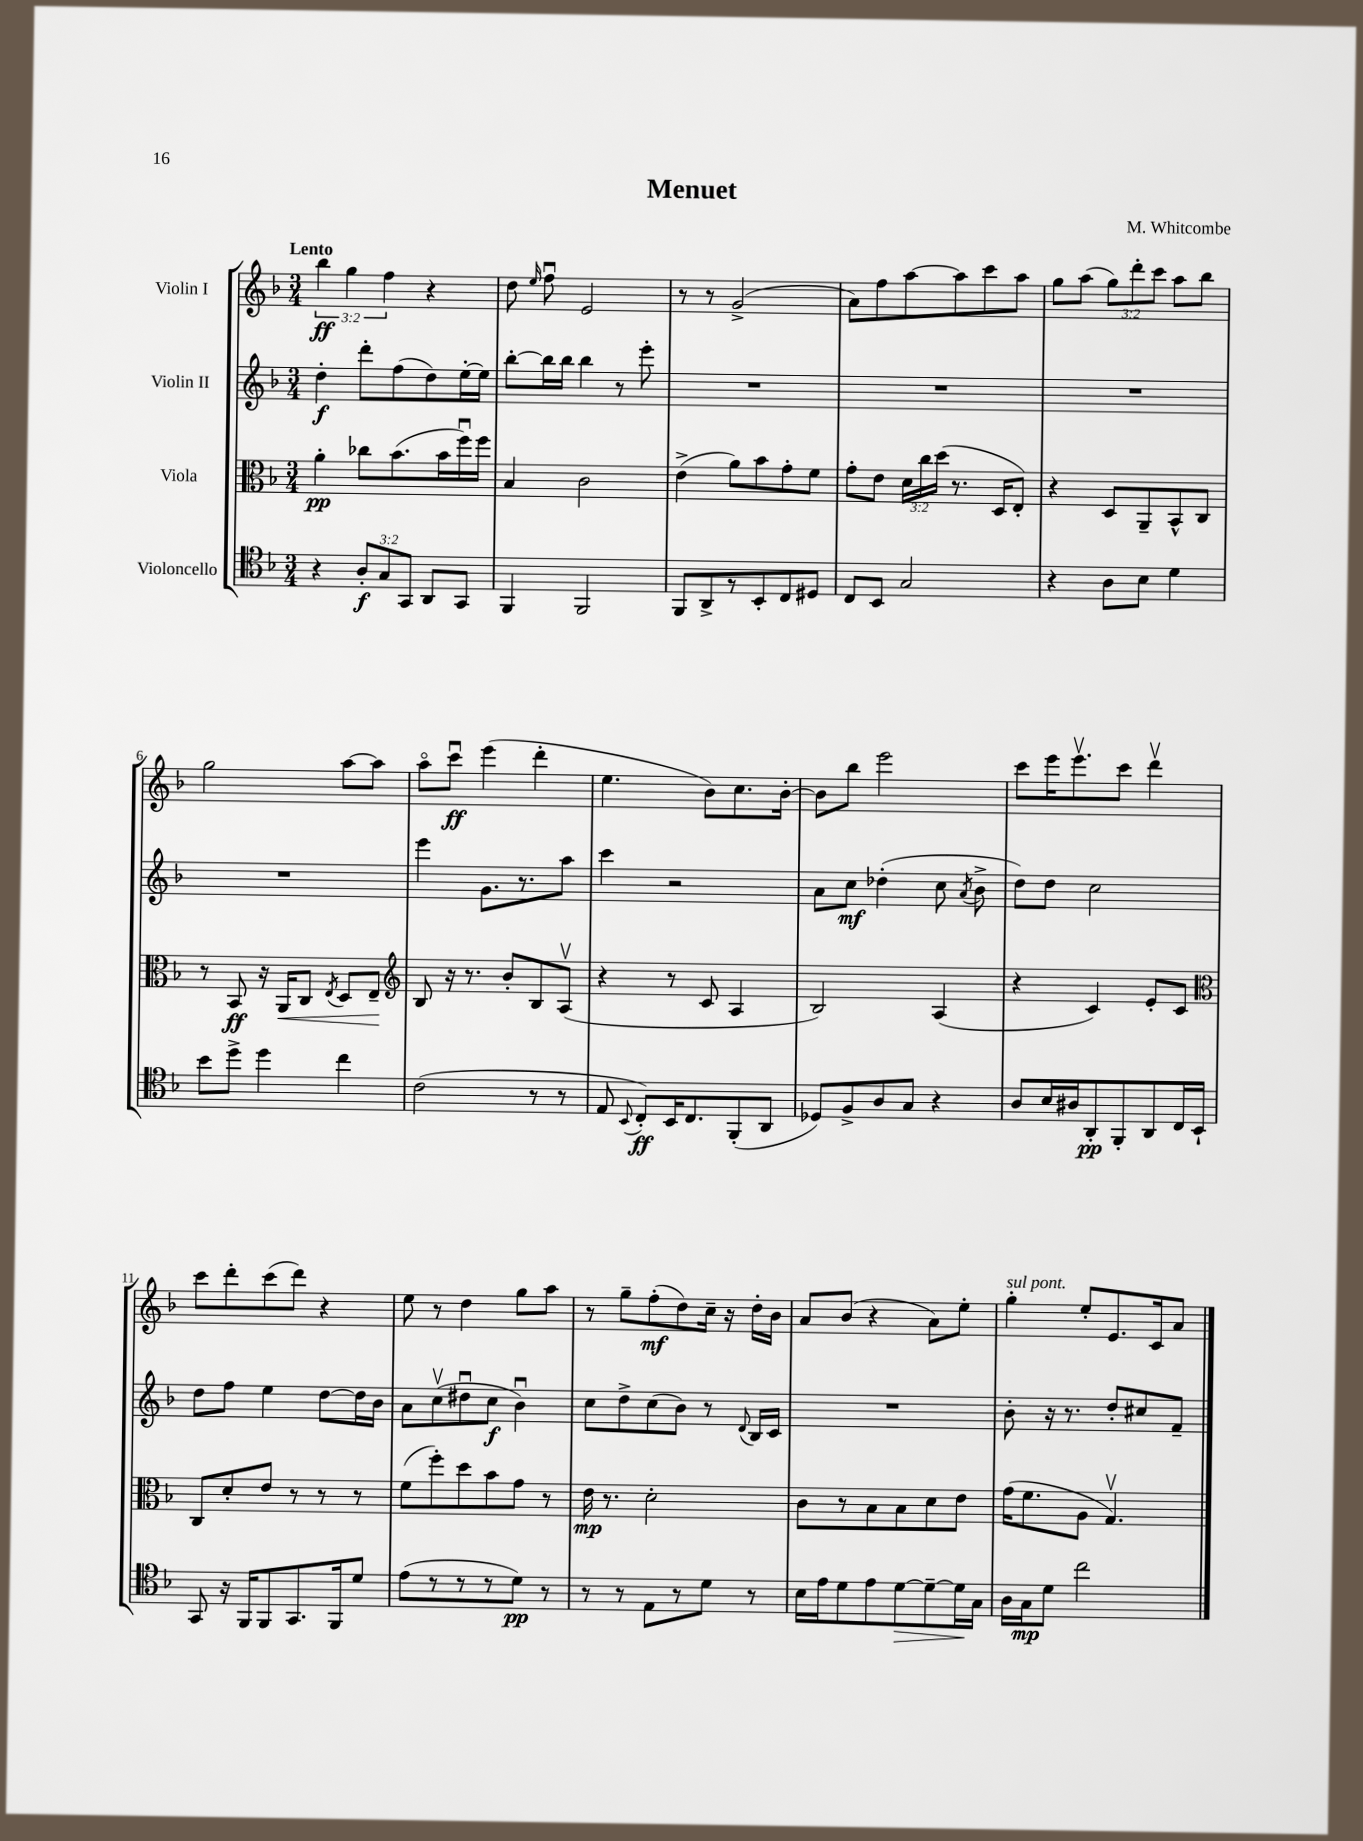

**kern	**dynam	**kern	**dynam	**kern	**dynam	**kern	**dynam
*part4	*part4	*part3	*part3	*part2	*part2	*part1	*part1
*staff4	*staff4	*staff3	*staff3	*staff2	*staff2	*staff1	*staff1
*I"Violoncello	*	*I"Viola	*	*I"Violin II	*	*I"Violin I	*
*clefC4	*	*clefC3	*	*clefG2	*	*clefG2	*
*k[b-]	*	*k[b-]	*	*k[b-]	*	*k[b-]	*
*M3/4	*	*M3/4	*	*M3/4	*	*M3/4	*
=1	=1	=1	=1	=1	=1	=1	=1
!	!	!	!	!	!	!LO:TX:a:B:t=Lento	!
4r	.	4a'\	pp	4dd'\	f	6bb-\	ff
.	.	.	.	.	.	6gg\	.
12A'/L	f	8cc-X\L	.	8ddd'\L	.	.	.
12G/	.	.	.	.	.	6ff\	.
.	.	(8.b-\	.	(8ff\	.	.	.
12GG/J	.	.	.	.	.	.	.
8AA/L	.	.	.	8dd\)	.	4r	.
.	.	16b-\L	.	.	.	.	.
8GG/J	.	16ffu\)	.	[16ee'\L	.	.	.
.	.	16ff\JJ	.	16ee\JJ]	.	.	.
=2	=2	=2	=2	=2	=2	=2	=2
4FF/	.	4B-/	.	[8bb-'\L	.	8dd\	.
.	.	.	.	.	.	16qqee/	.
.	.	.	.	16bb-\L]	.	8ffu\	.
.	.	.	.	16bb-\JJ	.	.	.
2FF/	.	2c\	.	4bb-\	.	2e/	.
.	.	.	.	8r	.	.	.
.	.	.	.	8eee'\	.	.	.
=3	=3	=3	=3	=3	=3	=3	=3
8FF/L	.	(4e^\	.	2.r	.	8r	.
8AA^/	.	.	.	.	.	8r	.
8r	.	8a\L)	.	.	.	(2g^/	.
8BB-'/	.	8b-\	.	.	.	.	.
8C/	.	8g'\	.	.	.	.	.
8D#X/J	.	8f\J	.	.	.	.	.
=4	=4	=4	=4	=4	=4	=4	=4
8C/L	.	8g'\L	.	2.r	.	8a\L)	.
8BB-/J	.	8e\J	.	.	.	8ff\	.
2G/	.	24d\LL	.	.	.	[8aa\	.
.	.	24cc\	.	.	.	.	.
.	.	(24dd\JJ	.	.	.	.	.
.	.	8.r	.	.	.	8aa\]	.
.	.	.	.	.	.	8ccc\	.
.	.	16D/KL	.	.	.	.	.
.	.	8E'/J)	.	.	.	8aa\J	.
=5	=5	=5	=5	=5	=5	=5	=5
4r	.	4r	.	2.r	.	8gg\L	.
.	.	.	.	.	.	(8aa\J	.
8A\L	.	8D/L	.	.	.	12gg\L)	.
.	.	.	.	.	.	12ddd'\	.
8B-\J	.	8AA~/	.	.	.	.	.
.	.	.	.	.	.	12ccc\J	.
4d\	.	8BB-^^/	.	.	.	8aa\L	.
.	.	8C/J	.	.	.	8bb-\J	.
!!LO:LB:g=z
=6	=6	=6	=6	=6	=6	=6	=6
8b-\L	.	8r	.	2.r	.	2gg\	.
8dd^\J	.	8BB-/	ff	.	.	.	.
4dd\	.	16r	.	.	.	.	.
!	!	!	!LO:HP:b	!	!	!	!
.	.	16AA/KL	<	.	.	.	.
.	.	8C/J	.	.	.	.	.
.	.	8qE/	.	.	.	.	.
4cc\	.	8D/L	.	.	.	[8aa\L	.
.	.	8E~/J	.	.	.	8aa\J]	.
.	.	.	[	.	.	.	.
=7	=7	=7	=7	=7	=7	=7	=7
*	*	*clefG2	*	*	*	*	*
(2c\	.	8B-/	.	4eee\	.	8aa\L	.
.	.	16r	.	.	.	8cccu\J	ff
.	.	8.r	.	.	.	.	.
.	.	.	.	8.g\L	.	(4eee\	.
.	.	8b-'/L	.	.	.	.	.
.	.	.	.	8.r	.	.	.
8r	.	8B-/	.	.	.	4ddd'\	.
8r	.	(8Av/J	.	8aa\J	.	.	.
=8	=8	=8	=8	=8	=8	=8	=8
8E/	.	4r	.	4ccc\	.	4.ee\	.
8qqBB-/	.	.	.	.	.	.	.
8C'/L)	ff	.	.	.	.	.	.
16BB-/K	.	8r	.	2r	.	.	.
8.C/	.	.	.	.	.	.	.
.	.	8c/	.	.	.	8b-\L)	.
(8FF'/	.	4A/	.	.	.	8.cc\	.
8AA/J	.	.	.	.	.	.	.
.	.	.	.	.	.	[16b-'\Jk	.
=9	=9	=9	=9	=9	=9	=9	=9
8D-X/L)	.	2B-/)	.	8a\L	.	8b-\L]	.
8F^/	.	.	.	8cc\J	mf	8bb-\J	.
8A/	.	.	.	(4dd-X'\	.	2eee\	.
8G/J	.	.	.	.	.	.	.
4r	.	(4A/	.	8cc\	.	.	.
.	.	.	.	8qa/	.	.	.
.	.	.	.	8b-^\	.	.	.
=10	=10	=10	=10	=10	=10	=10	=10
8A/L	.	4r	.	8dd\L)	.	8ccc\L	.
16B-/L	.	.	.	8dd\J	.	16eee\K	.
16A#X/J	.	.	.	.	.	8.eeev\	.
8AA'/	pp	4c/)	.	2cc\	.	.	.
8FF'/	.	.	.	.	.	8ccc\J	.
8AA/	.	8e'/L	.	.	.	4dddv\	.
16C/L	.	8c/J	.	.	.	.	.
16BB-`/JJ	.	.	.	.	.	.	.
!!LO:LB:g=z
=11	=11	=11	=11	=11	=11	=11	=11
*	*	*clefC3	*	*	*	*	*
8GG/	.	8C/L	.	8dd\L	.	8ccc\L	.
16r	.	8d'/	.	8ff\J	.	8ddd'\	.
16FF/KL	.	.	.	.	.	.	.
8FF/	.	8e/J	.	4ee\	.	(8ccc\	.
8.GG/	.	8r	.	.	.	8ddd\J)	.
.	.	8r	.	[8dd\L	.	4r	.
16FF/k	.	.	.	.	.	.	.
8d/J	.	8r	.	16dd\L]	.	.	.
.	.	.	.	16b-\JJ	.	.	.
=12	=12	=12	=12	=12	=12	=12	=12
(8e\L	.	(8f\L	.	8a\L	.	8ee\	.
8r	.	8ff'\)	.	(8ccv\	.	8r	.
8r	.	8dd\	.	8dd#Xu\	.	4dd\	.
8r	.	8b-\	.	8cc\J	f	.	.
8d\J)	pp	8g\J	.	4b-u\)	.	8gg\L	.
8r	.	8r	.	.	.	8aa\J	.
=13	=13	=13	=13	=13	=13	=13	=13
8r	.	16e\	mp	8cc\L	.	8r	.
.	.	8.r	.	.	.	.	.
8r	.	.	.	8dd^\	.	8gg~\L	.
8E\L	.	2d'\	.	(8cc\	.	(8ff'\	mf
8r	.	.	.	8b-\J)	.	8dd\)	.
8d\J	.	.	.	8r	.	16cc~\Jk	.
.	.	.	.	.	.	16r	.
.	.	.	.	8qqd/	.	.	.
8r	.	.	.	16B-/LL	.	16dd'\LL	.
.	.	.	.	16c/JJ	.	16b-\JJ	.
=14	=14	=14	=14	=14	=14	=14	=14
16B-\LL	.	8c\L	.	2.r	.	8a/L	.
16e\J	.	.	.	.	.	.	.
8d\	.	8r	.	.	.	(8b-/J	.
8e\	.	8B-\	.	.	.	4r	.
!	!LO:HP:b	!	!	!	!	!	!
[8d\	>	8B-\	.	.	.	.	.
8d~\_	.	8d\	.	.	.	8a\L)	.
16d\L]	.	8e\J	.	.	.	8ee'\J	.
16G\JJ	]	.	.	.	.	.	.
=15	=15	=15	=15	=15	=15	=15	=15
!	!	!	!	!	!	!LO:TX:a:i:t=sul pont.	!
16A\LL	.	(16g\KL	.	8b-'\	.	4gg'\	.
16G\J	mp	8.f\	.	.	.	.	.
8d\J	.	.	.	16r	.	.	.
.	.	.	.	8.r	.	.	.
2cc\	.	8A\J	.	.	.	8ee'/L	.
.	.	4.Gv/)	.	8dd'/L	.	8.e/	.
.	.	.	.	8cc#X/	.	.	.
.	.	.	.	.	.	16c/k	.
.	.	.	.	8f~/J	.	8a/J	.
==	==	==	==	==	==	==	==
*-	*-	*-	*-	*-	*-	*-	*-
